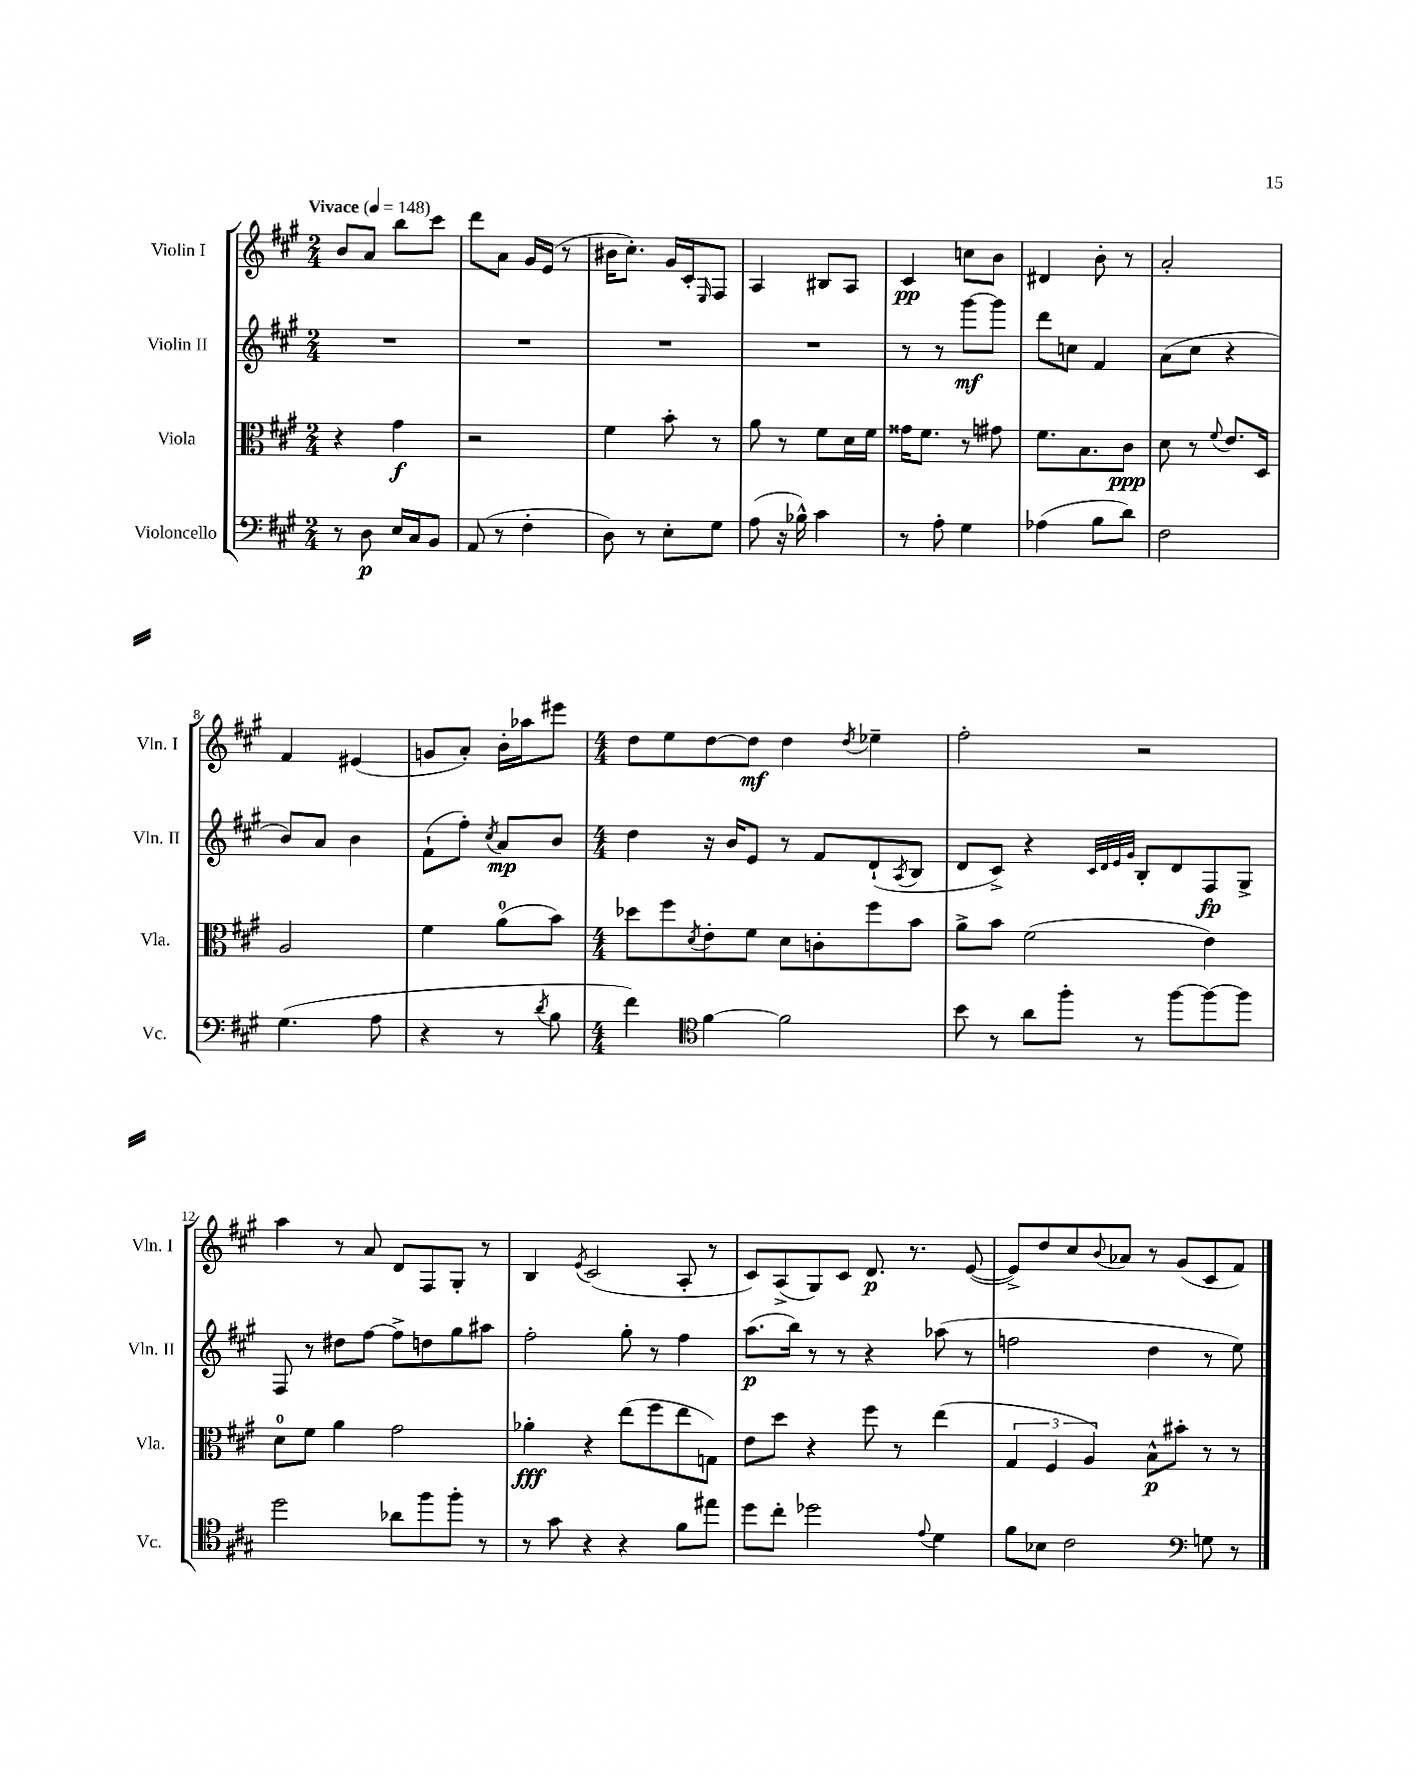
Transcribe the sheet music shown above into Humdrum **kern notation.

**kern	**kern	**kern	**kern
*staff4	*staff3	*staff2	*staff1
*clefF4	*clefC3	*clefG2	*clefG2
*k[f#c#g#]	*k[f#c#g#]	*k[f#c#g#]	*k[f#c#g#]
*M2/4	*M2/4	*M2/4	*M2/4
*MM148	*MM148	*MM148	*MM148
8r	4r	2r	8b
8D	.	.	8a
16E	4g#	.	8bb
16C#	.	.	.
8BB	.	.	8ccc#
=	=	=	=
(8AA	2r	2r	8ddd
8r	.	.	8a
4F#'	.	.	16g#
.	.	.	(16e
.	.	.	8r
=	=	=	=
8D)	4f#	2r	16b#
.	.	.	8.cc#')
8r	.	.	.
8E'	8b'	.	16g#
.	.	.	16c#'
.	.	.	16qqE
8G#	8r	.	8F#
=	=	=	=
(8A	8a	2r	4A
16r	8r	.	.
16B-^^)	.	.	.
4c#	8f#	.	8B#
.	16d	.	8A
.	16f#	.	.
=	=	=	=
8r	16g##	8r	4c#
.	8.f#	.	.
8A'	.	8r	.
4G#	8r	[8ggg#	8cc
.	8g#	8ggg#]	8b
=	=	=	=
(4A-	8.f#	8ddd	4d#
.	.	8cc	.
.	8.B	.	.
8B	.	4f#	8b'
8d)	8c#	.	8r
=	=	=	=
2F#	8d	(8a	2a'
.	8r	8cc#	.
.	8qqf#	.	.
.	8.e	4r	.
.	16D	.	.
=	=	=	=
(4.G#	2A	8b)	4f#
.	.	8a	.
.	.	4b	(4e#
8A	.	.	.
=	=	=	=
4r	4f#	(8f#`	8g
.	.	8ff#')	8a')
.	.	8qcc#	.
8r	(8a	8a	16b'
.	.	.	16aa-
8qd	.	.	.
8B	8b)	8b	8eee#
=	=	=	=
*M4/4	*M4/4	*M4/4	*M4/4
4f#)	8dd-	4dd	8dd
.	8ff#	.	8ee
*clefC4	*	*	*
.	8qd	.	.
[4f#	8e'	16r	[8dd
.	.	16b	.
.	8f#	8e	8dd]
2f#]	8d	8r	4dd
.	8c'	8f#	.
.	.	.	8qdd
.	8ff#	(8d`	4ee-~
.	.	8qA	.
.	8b	8B	.
=	=	=	=
8b	8a^	8d	2ff#'
8r	8b	8c#^)	.
8a	(2f#	4r	.
8ff#'	.	.	.
.	.	32qqc#	.
.	.	32qqd	.
.	.	32qqe	.
.	.	32qqg#	.
8r	.	8B'	2r
[8ff#	.	8d	.
8ff#_	4e)	8F#	.
8ff#]	.	8G#^	.
=	=	=	=
2dd	8d	8F#	4aa
.	8f#	8r	.
.	4a	8dd#	8r
.	.	[8ff#	8a
8a-	2g#	8ff#^]	8d
8ff#	.	8dd	8F#
8ff#'	.	8gg#	8G#'
8r	.	8aa#	8r
=	=	=	=
8r	4a-'	2ff#'	4B
8g#	.	.	.
.	.	.	8qe
4r	4r	.	(2c#
4r	(8ee	8gg#'	.
.	8ff#	8r	.
8f#	8ee	4ff#	8A'
8ee#	8G)	.	8r
=	=	=	=
8dd	8e	(8.aa	8c#)
8cc#'	8dd	.	(8A^
.	.	16bb)	.
2dd-	4r	8r	8G#)
.	.	8r	8c#
.	8ff#	4r	8.d
.	8r	.	.
.	.	.	8.r
8qqe	.	.	.
4d	(4ee	(8aa-	.
.	.	8r	([8e
=	=	=	=
8f#	6G#	2ff	8e^])
8B-	.	.	8dd
.	6F#	.	.
2c#	.	.	8cc#
.	6A)	.	.
.	.	.	8qqb
.	.	.	8a-
.	8B^^	4dd	8r
.	8b#'	.	(8g#
*clefF4	*	*	*
8G	8r	8r	8c#
8r	8r	8ee)	8f#)
==	==	==	==
*-	*-	*-	*-
